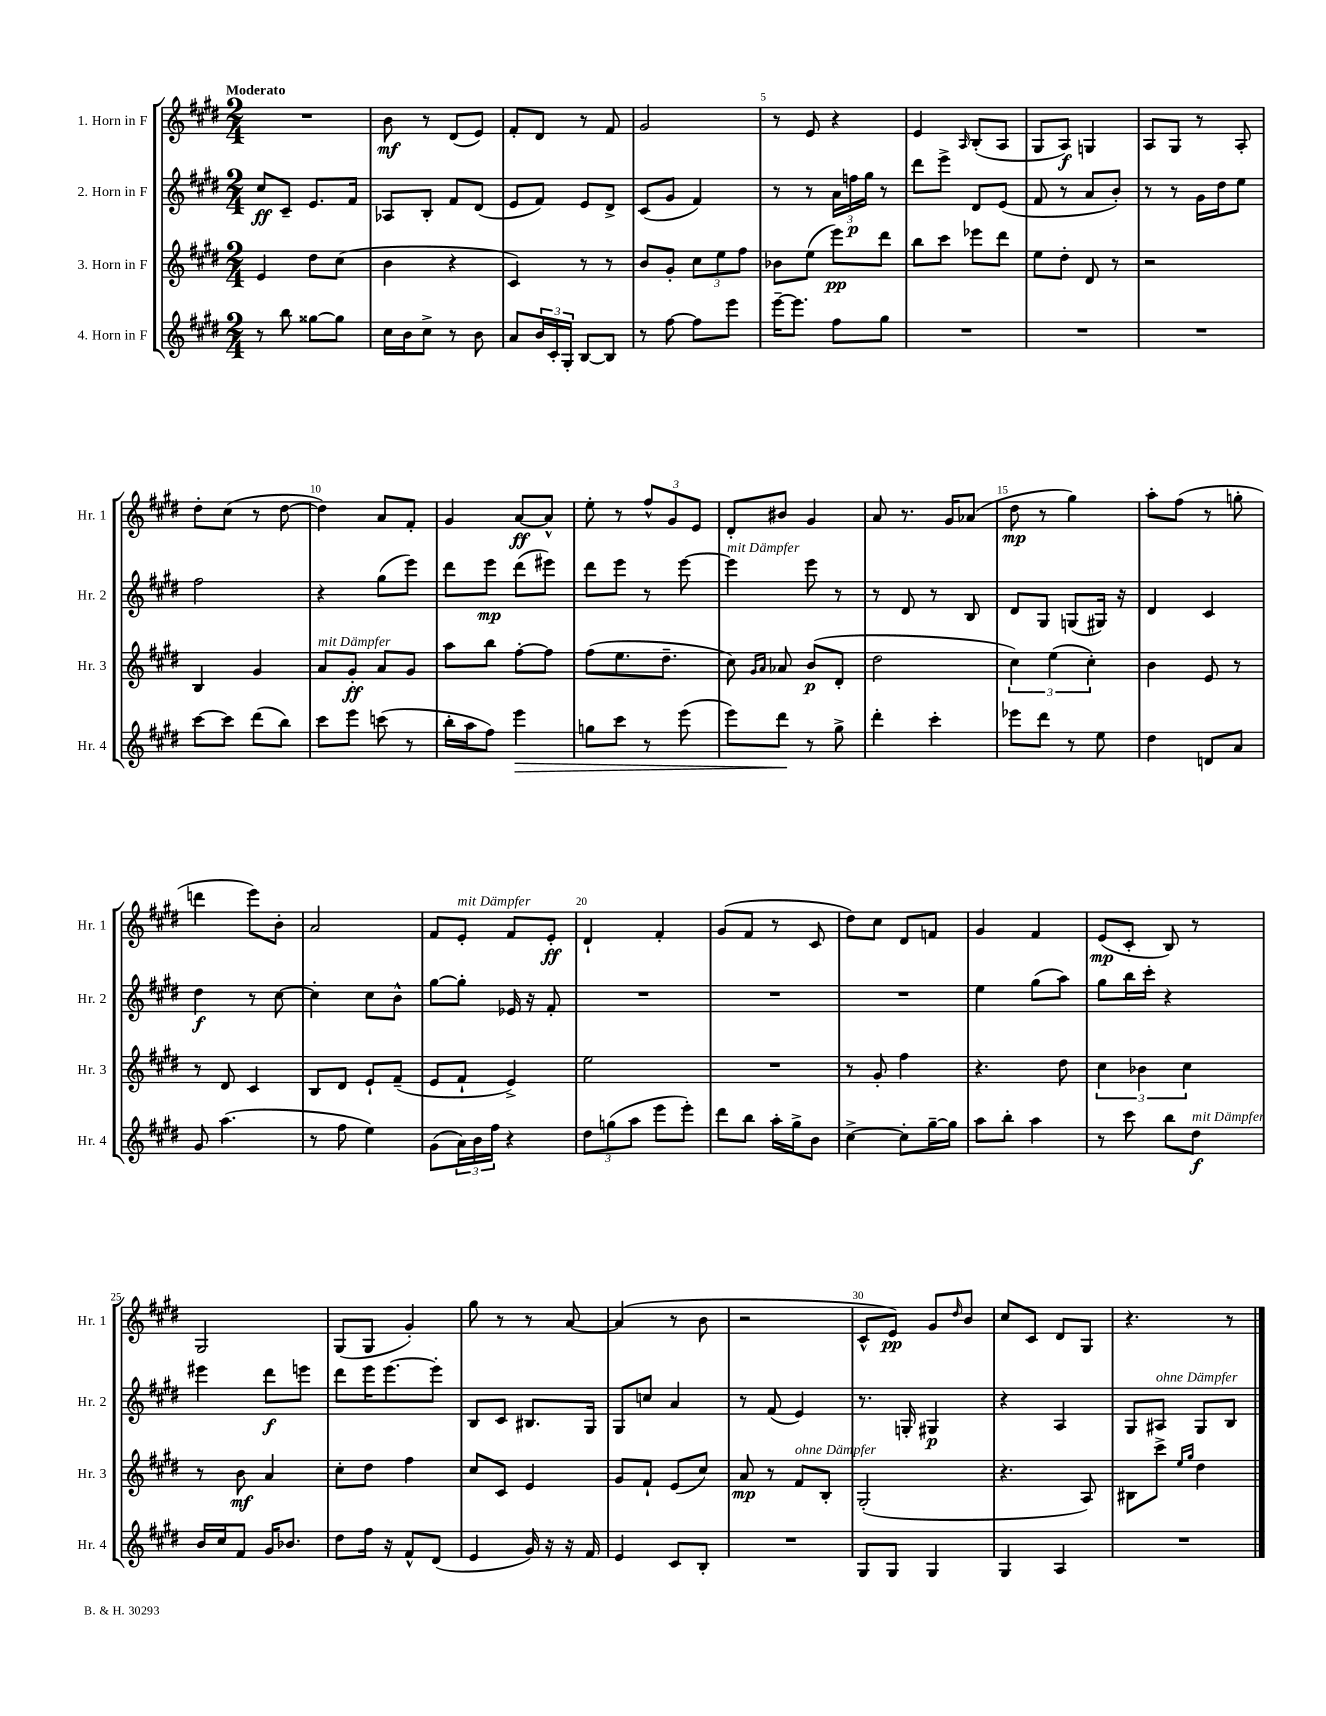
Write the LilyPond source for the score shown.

<<
\new StaffGroup <<
\new Staff = "s0" \with { instrumentName = "1. Horn in F" shortInstrumentName = "Hr. 1" } {
    \clef treble \key e \major \numericTimeSignature \time 2/4 \tempo "Moderato"
    R2 |
    b'8\mf r8 dis'8( e'8) |
    fis'8-. dis'8 r8 fis'8 |
    gis'2 |
    r8 e'8 r4 |
    e'4 \grace { a16 } b8-.( a8 |
    gis8 a8\f) g4 |
    a8 gis8 r8 a8-. |
    dis''8-. cis''8( r8 dis''8~ |
    dis''4) a'8 fis'8-. |
    gis'4 a'8~\ff a'8-^ |
    e''8-. r8 \tuplet 3/2 { fis''8-^ gis'8 e'8 } |
    dis'8-. bis'8 gis'4 |
    a'8 r8. gis'16 aes'8( |
    dis''8\mp r8 gis''4) |
    a''8-. fis''8( r8 g''8-. |
    d'''4 e'''8) b'8-. |
    a'2 |
    fis'8 e'8-.^\markup { \italic "mit Dämpfer" } fis'8 e'8-.\ff |
    dis'4-! fis'4-. |
    gis'8( fis'8 r8 cis'8 |
    dis''8) cis''8 dis'8 f'8 |
    gis'4 fis'4 |
    e'8\mp( cis'8-. b8) r8 |
    gis2 |
    gis8( gis8 gis'4-.) |
    gis''8 r8 r8 a'8~ |
    a'4( r8 b'8 |
    r2 |
    cis'8-^ e'8\pp) gis'8 \grace { dis''16 } b'8 |
    cis''8 cis'8 dis'8 gis8 |
    r4. r8 \bar "|." |
}
\new Staff = "s1" \with { instrumentName = "2. Horn in F" shortInstrumentName = "Hr. 2" } {
    \clef treble \key e \major \numericTimeSignature \time 2/4
    cis''8\ff cis'8-- e'8. fis'16 |
    aes8 b8-. fis'8 dis'8( |
    e'8 fis'8) e'8 dis'8-> |
    cis'8( gis'8 fis'4) |
    r8 r8 \tuplet 3/2 { a'16 f''16\p gis''16 } r8 |
    dis'''8 e'''8-> dis'8 e'8( |
    fis'8 r8 a'8 b'8-.) |
    r8 r8 gis'16 dis''16 e''8 |
    fis''2 |
    r4 gis''8( e'''8) |
    dis'''8 e'''8\mp dis'''8( eis'''8) |
    dis'''8 e'''8 r8 e'''8~ |
    e'''4^\markup { \italic "mit Dämpfer" } e'''8 r8 |
    r8 dis'8 r8 b8 |
    dis'8 gis8 g8( gis16) r16 |
    dis'4 cis'4 |
    dis''4\f r8 cis''8~ |
    cis''4-. cis''8 b'8-^ |
    gis''8~ gis''8-. ees'16 r16 fis'8-. |
    R2 |
    R2 |
    R2 |
    e''4 gis''8( a''8) |
    gis''8 b''16 cis'''16-. r4 |
    eis'''4 dis'''8\f e'''8 |
    dis'''8 e'''16 e'''8.~ e'''8-. |
    b8 cis'8 bis8. gis16 |
    gis8 c''8 a'4 |
    r8 fis'8( e'4) |
    r8. g16-. gis4\p |
    r4 a4 |
    gis8 ais8^\markup { \italic "ohne Dämpfer" } gis8 b8 \bar "|." |
}
\new Staff = "s2" \with { instrumentName = "3. Horn in F" shortInstrumentName = "Hr. 3" } {
    \clef treble \key e \major \numericTimeSignature \time 2/4
    e'4 dis''8 cis''8( |
    b'4 r4 |
    cis'4) r8 r8 |
    b'8 gis'8-. \tuplet 3/2 { cis''8 e''8 fis''8 } |
    bes'8 e''8( e'''8\pp) dis'''8 |
    b''8 cis'''8 ees'''8 dis'''8 |
    e''8 dis''8-. dis'8 r8 |
    r2 |
    b4 gis'4 |
    a'8^\markup { \italic "mit Dämpfer" } gis'8-.\ff a'8 gis'8 |
    a''8 b''8 fis''8~-. fis''8 |
    fis''8( e''8. dis''8.-- |
    cis''8) \grace { gis'16 a'16 } aes'8 b'8\p( dis'8-. |
    dis''2 |
    \tuplet 3/2 { cis''4) e''4( cis''4-.) } |
    b'4 e'8 r8 |
    r8 dis'8 cis'4 |
    b8 dis'8 e'8-! fis'8--( |
    e'8 fis'8-! e'4->) |
    e''2 |
    R2 |
    r8 gis'8-. fis''4 |
    r4. dis''8 |
    \tuplet 3/2 { cis''4 bes'4 cis''4 } |
    r8 b'8\mf a'4 |
    cis''8-. dis''8 fis''4 |
    cis''8 cis'8 e'4 |
    gis'8 fis'8-! e'8( cis''8) |
    a'8\mp r8 fis'8^\markup { \italic "ohne Dämpfer" } b8-. |
    gis2-.( |
    r4. a8) |
    bis8 cis'''8-> \grace { e''16 gis''16 } dis''4 \bar "|." |
}
\new Staff = "s3" \with { instrumentName = "4. Horn in F" shortInstrumentName = "Hr. 4" } {
    \clef treble \key e \major \numericTimeSignature \time 2/4
    r8 b''8 gisis''8~ gisis''8 |
    cis''16 b'16 cis''8-> r8 b'8 |
    a'8 \tuplet 3/2 { b'16 cis'16-. gis16-. } b8~ b8 |
    r8 fis''8~ fis''8 e'''8 |
    e'''16~-- e'''8. fis''8 gis''8 |
    R2 |
    R2 |
    R2 |
    cis'''8~ cis'''8 dis'''8( b''8) |
    cis'''8 e'''8 c'''8( r8 |
    b''16-. a''16 fis''8) e'''4\> |
    g''8 cis'''8 r8 e'''8( |
    e'''8) dis'''8\! r8 gis''8-> |
    dis'''4-. cis'''4-. |
    ees'''8 dis'''8 r8 e''8 |
    dis''4 d'8 a'8 |
    gis'8 a''4.( |
    r8 fis''8 e''4) |
    gis'8( \tuplet 3/2 { a'16) b'16 fis''16 } r4 |
    \tuplet 3/2 { dis''8 g''8( a''8 } e'''8 e'''8-.) |
    dis'''8 b''8 a''16-. gis''16-> b'8 |
    cis''4~-> cis''8-. gis''16~-- gis''16 |
    a''8 b''8-. a''4 |
    r8 cis'''8 b''8 dis''8\f^\markup { \italic "mit Dämpfer" } |
    b'16 cis''16 fis'8 gis'16 bes'8. |
    dis''8 fis''16 r16 fis'8-^ dis'8( |
    e'4 gis'16) r16 r16 fis'16 |
    e'4 cis'8 b8-. |
    R2 |
    gis8 gis8 gis4 |
    gis4 a4 |
    R2 \bar "|." |
}
>>
>>
\layout { \context { \Score \override BarNumber.break-visibility = ##(#f #t #t) barNumberVisibility = #(every-nth-bar-number-visible 5) } }
